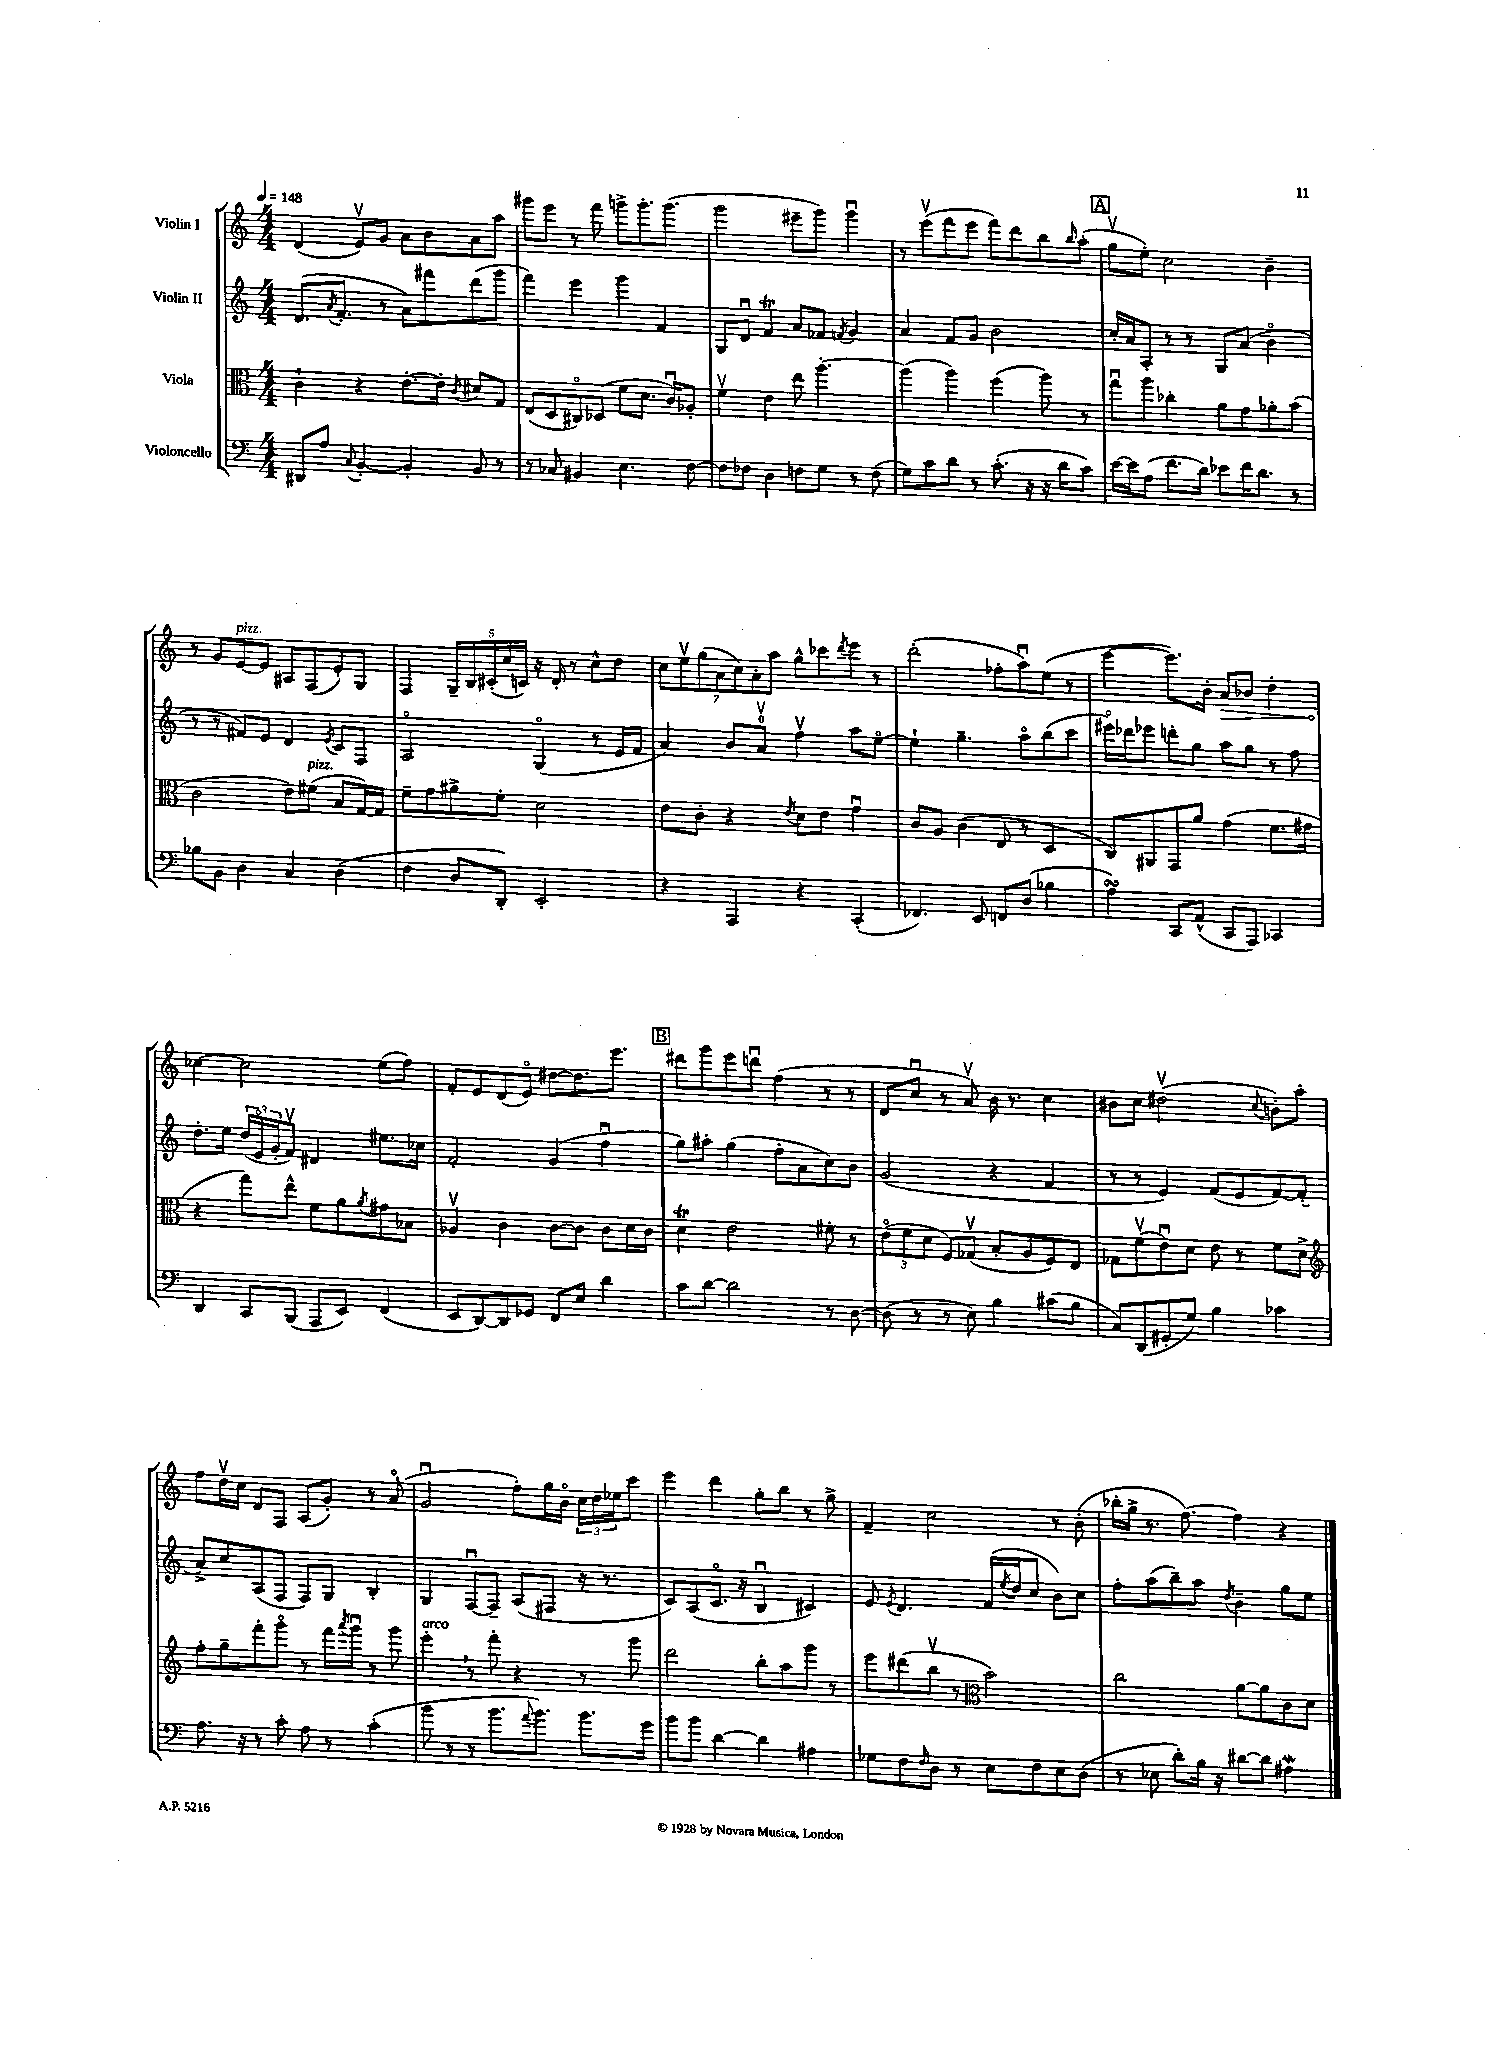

**kern	**kern	**kern	**kern	**dynam
*part4	*part3	*part2	*part1	*part1
*staff4	*staff3	*staff2	*staff1	*staff1
*I"Violoncello	*I"Viola	*I"Violin II	*I"Violin I	*
*clefF4	*clefC3	*clefG2	*clefG2	*
*k[]	*k[]	*k[]	*k[]	*
*M4/4	*M4/4	*M4/4	*M4/4	*
*MM148	*MM148	*MM148	*MM148	*
=1	=1	=1	=1	=1
8DD#X/L	4c`\	(8.d/L	(4d/	.
8A/J	.	.	.	.
.	.	8qa/	.	.
.	.	8.f'/J	.	.
8qqC/	.	.	.	.
[4BB'/	4r	.	8ev/L)	.
.	.	8r	8g/J	.
4BB'/]	[8.e'\L	8a\L)	8a\L	.
.	.	8fff#X\	8b\	.
.	16e'\Jk]	.	.	.
.	8qc/	.	.	.
8BB/	8d#X/L	(8ddd\	8a\	.
8r	8G/J	8ggg\J	8aa\J	.
=2	=2	=2	=2	=2
8r	(8E/L	4fff\)	8ggg#X\L	.
8C-X/	8D/	.	8eee\J	.
4BB#X/	8C#X/)	4eee\	8r	.
.	(8D-X/J	.	8fff\	.
4.E\	8f\L	4ggg\	8gggn^\L	.
.	8.d\J	.	8.ggg'\	.
.	.	4f/	.	.
.	16cu/KL)	.	(8.ggg\J	.
[8F\	8A-X'/J	.	.	.
=3	=3	=3	=3	=3
8F\L]	4fv\	8G/L	2ggg\	.
8F-X\J	.	8du/J	.	.
4D\	4e\	4fT/	.	.
8Fn\L	8ee\	8a/L	8eee#X~\L	.
8G\J	[4.aa'\	8f-X/J	8ggg\J)	.
.	.	8qfn/	.	.
8r	.	4g/	4gggu\	.
(8F\	.	.	.	.
=4	=4	=4	=4	=4
8G\L)	(4aa\]	4a/	8r	.
8c\	.	.	(8eeev\L	.
8d\J	4aa\)	8f/L	8fff\	.
8r	.	8g/J	8eee\J	.
(8.c'\	(4ff\	2b\	8fff\L)	.
.	.	.	8ddd\	.
16r	.	.	.	.
16r	8aa\)	.	8bb\	.
16d\KL	.	.	.	.
.	.	.	16qqbb/	.
8c\J)	8r	.	(8aa'\J	.
!!LO:REH:place=s1:t=A
=5	=5	=5	=5	=5
[16e\LL	8ggu\L	16cc'/LL	8ggv\L	.
16e\J]	.	16a/J	.	.
(8A\J	8aa\J	8A'/J	8ee'\J)	.
8.f\L	4cc-X'\	8r	2cc\	.
.	.	8r	.	.
16d\Jk)	.	.	.	.
8e-X\L	8a\L	8G/L	.	.
16f\K	8g\	(8a/J	.	.
8.d\J	.	.	.	.
.	8a-X'\	4b\	4b~\	.
8r	(8b\J	.	.	.
!!LO:LB:g=z
=6	=6	=6	=6	=6
8B-X\L	2c\	8r	8r	.
8BB\J	.	8r	8g/L	.
!	!	!	!LO:TX:a:i:t=pizz.	!
4D\	.	8f#X/L)	[8e/	.
.	.	8e/J	8e/J]	.
4C/	8e\L)	4d/	8A#X/L	.
!	!LO:TX:a:i:t=pizz.	!	!	!
.	(8f#X\J	.	(8F/	.
.	.	8qe/	.	.
(4D\	8B/L	8c/L	8e'/)	.
.	[16G/L)	8F/J	8G/J	.
.	16G/JJ]	.	.	.
=7	=7	=7	=7	=7
4F\	8f~\L	2A/	4F/	.
.	8g\	.	.	.
8D/L	8a#X^\	.	20G~/LL	.
.	.	.	20B/	.
.	.	.	(20c#X'/	.
8DD'/J)	8f'\J	.	.	.
.	.	.	20cc/	.
.	.	.	20cn/JJ)	.
2EE'/	2d\	(4G/	16r	.
.	.	.	16d'/	.
.	.	.	8r	.
.	.	8r	8cc^^\L	.
.	.	16e/LL	8dd\J	.
.	.	16f/JJ	.	.
=8	=8	=8	=8	=8
4r	8e\L	4a/)	14cc\L	.
.	.	.	14eev\	.
.	8c'\J	.	.	.
.	.	.	(14gg\	.
.	.	.	14a\	.
4AAA/	4r	8b/L	.	.
.	.	.	14cc\)	.
.	.	.	14a'\	.
.	.	8av/J	.	.
.	.	.	14aa\J	.
.	8qe/	.	.	.
4r	8d\L	4ffv\	8gg^^\L	.
.	8e\J	.	8ccc-X\	.
.	.	.	8qddd/	.
(4CC'/	4gu\	8aa\L	8eee\J	.
.	.	[8ee\J	8r	.
=9	=9	=9	=9	=9
4.FF-X/)	8c/L	4ee`\]	(2ddd'\	.
.	8A/J	.	.	.
.	(4c\	4.gg~\	.	.
8EE/	.	.	.	.
8FFn/L	8E/	.	8ff-X'\L	.
(8D/J	8r	8aa\L	8aau\)	.
4B-X\	4D/	(8bb\	(8ee\J	.
.	.	8ccc\J	8r	.
=10	=10	=10	=10	=10
4AsSSS\)	8C/L)	16eee#X\LL)	[4eee\	.
.	.	16ddd-X\J	.	.
.	8AA#X/	8eee-X\J	.	.
8CC/L	8GG/	8dddn'\L	8.eee\L])	.
(8AA^^/J	8a/J	8gg\J	.	.
.	.	.	16b'\Jk	.
!	!	!	!	!LO:HP:b
8CC/L	(4g\	8aa\L	8a/L	>
8AAA/J)	.	8gg\J	8b-X/J	.
4CC-X/	8.f\L	8r	4dd'\	.
.	.	8ff\	.	.
.	16g#X\Jk	.	.	.
!!LO:LB:g=z
=11	=11	=11	=11	=11
4DD/	4r	8.dd'\L	[4cc-X\	.
.	.	16ee\Jk	.	.
8CC/L	8gg\L)	(24dd/LL	2cc-\]	]
.	.	24e/	.	.
.	.	24g'/J	.	.
(8BBB/J	8ee^^\J	8fv/J)	.	.
8AAA/L	8f\L	4d#X/	.	.
8EE/J)	8a\	.	.	.
.	8qa/	.	.	.
(4FF/	8g#X\	8.ee#X\L	(8ee\L	.
.	8B-X\J	.	8ff\J)	.
.	.	16cc-X\Jk	.	.
=12	=12	=12	=12	=12
8EE/L	4A-Xv/	2f'/	8f'/L	.
[8DD/)	.	.	8e/	.
8DD/]	4c\	.	(8d/	.
8GG-X/J	.	.	8e/J)	.
8FF/L	[8c\L	(4g/	[8dd#X\L	.
8E/J	8c\J]	.	8.dd#\]	.
4d\	8c\L	4ffu\	.	.
.	.	.	8.eee\J	.
.	16d\L	.	.	.
.	16c\JJ	.	.	.
!!LO:REH:place=s1:t=B
=13	=13	=13	=13	=13
8c\L	4dT\	8gg\L)	8ddd#X\L	.
[8d\J	.	8aa#X'\J	8ggg\	.
2d\]	2e\	(4gg\	8eee\	.
.	.	.	8dddnu\J	.
.	.	8ff'\L	(4ff\	.
.	.	8a\	.	.
8r	8f#X'\	8cc\)	8r	.
[8D\	8r	8b\J	8r	.
=14	=14	=14	=14	=14
(8D\]	(12e\L	(2g/	8d/L	.
.	12f\	.	.	.
8r	.	.	8ccu/J	.
.	12d\J	.	.	.
8r	8F/L)	.	8r	.
8E\)	(8G-Xv/J	.	8av/)	.
4B\	8B'/L	4r	16b\	.
.	.	.	8.r	.
.	8A/	.	.	.
(8c#X\L	8F/)	4f/	4cc\	.
8B\J	8E/J	.	.	.
=15	=15	=15	=15	=15
8C/L)	8G-X\L	8r	8b#X\L	.
(8DD/	(8fv\	8r	8cc\J	.
8GG#X'/	8eu\)	4e/)	(2dd#Xv\	.
8G/J)	8d\J	.	.	.
4B\	8e\	(8f/L	.	.
.	8r	8e/	.	.
.	.	.	8qqcc/	.
4c-X\	8f\L	[8f/)	8bn'\L)	.
.	8d^\J	(8f'/J]	8aa'\J	.
!!LO:LB:g=z
=16	=16	=16	=16	=16
*	*clefG2	*	*	*
8.A\	8ff'\L	8a^/L)	8ff\L	.
.	8gg~\	8cc/	16ddv\L	.
16r	.	.	16cc\JJ	.
8r	8fff'\	(8A/	8d/L	.
8c'\	8ggg\J	8F/J	8F/J	.
8A\	8r	8F/L)	(8A/L	.
8r	16fff\LL	8G/J	8g'/J)	.
.	8qaaa/	.	.	.
.	16gggu\JJ	.	.	.
(4c'\	8r	4B'/	8r	.
.	8ggg\	.	(8a/	.
=17	=17	=17	=17	=17
!	!LO:TX:a:i:t=arco	!	!	!
8b\	4eee',\	4G/	2gu/	.
8r	.	.	.	.
8r	8r	[8Fu/L	.	.
8.b\L	8fff'\	8F~/J]	.	.
.	4r	(8A/L	8ff'\L)	.
8qqa/	.	.	.	.
8.b\J)	.	.	.	.
.	.	8F#X/J	16gg\L	.
.	.	.	16b\JJ	.
8.b\L	8r	16r	24cc\LL	.
.	.	.	24dd\	.
.	.	8.r	.	.
.	.	.	24ee-X\J	.
.	8ggg\	.	8ccc\J	.
16g\Jk	.	.	.	.
=18	=18	=18	=18	=18
8b\L	2ddd\	8c/L)	4eee\	.
8b\J	.	(8A/	.	.
[4d\	.	8.c/J	4ddd\	.
.	.	16r	.	.
4d\]	8bb'\L	4Bu/	8gg'\L	.
.	8aa\	.	8bb\J	.
4A#X\	8ggg\J	4c#X/)	8r	.
.	8r	.	8gg^\	.
=19	=19	=19	=19	=19
8G-X\L	8eee\L	8e/	4f~/	.
.	.	8qe/	.	.
8F\	(8ddd#X\	4.d/	.	.
16qqF/	.	.	.	.
8D\J	8bbv\J	.	2cc\	.
8r	8r	.	.	.
*	*clefC3	*	*	*
8E\L	2b\)	(16f/LL	.	.
.	.	8qee/	.	.
.	.	16dd/J	.	.
8F\	.	8cc/J	.	.
8E\	.	8b\L)	8r	.
(8D\J	.	8cc\J	(8b'\	.
=20	=20	=20	=20	=20
8r	2cc\	8ff'\L	16bb-X'\LL	.
.	.	.	16gg^\JJ	.
8E-X\	.	(8aa\	8.r	.
8d'\L)	.	8bb~\)	.	.
.	.	.	[8.ff\)	.
16B\Jk	.	8aa\J	.	.
16r	.	.	.	.
.	.	8qdd/	.	.
[8d#X\L	[8a\L	4b~\	4ff\]	.
8d#\J]	8a\]	.	.	.
4A#XW\	8c\	8gg\L	4r	.
.	8d\J	8ee\J	.	.
==	==	==	==	==
*-	*-	*-	*-	*-
